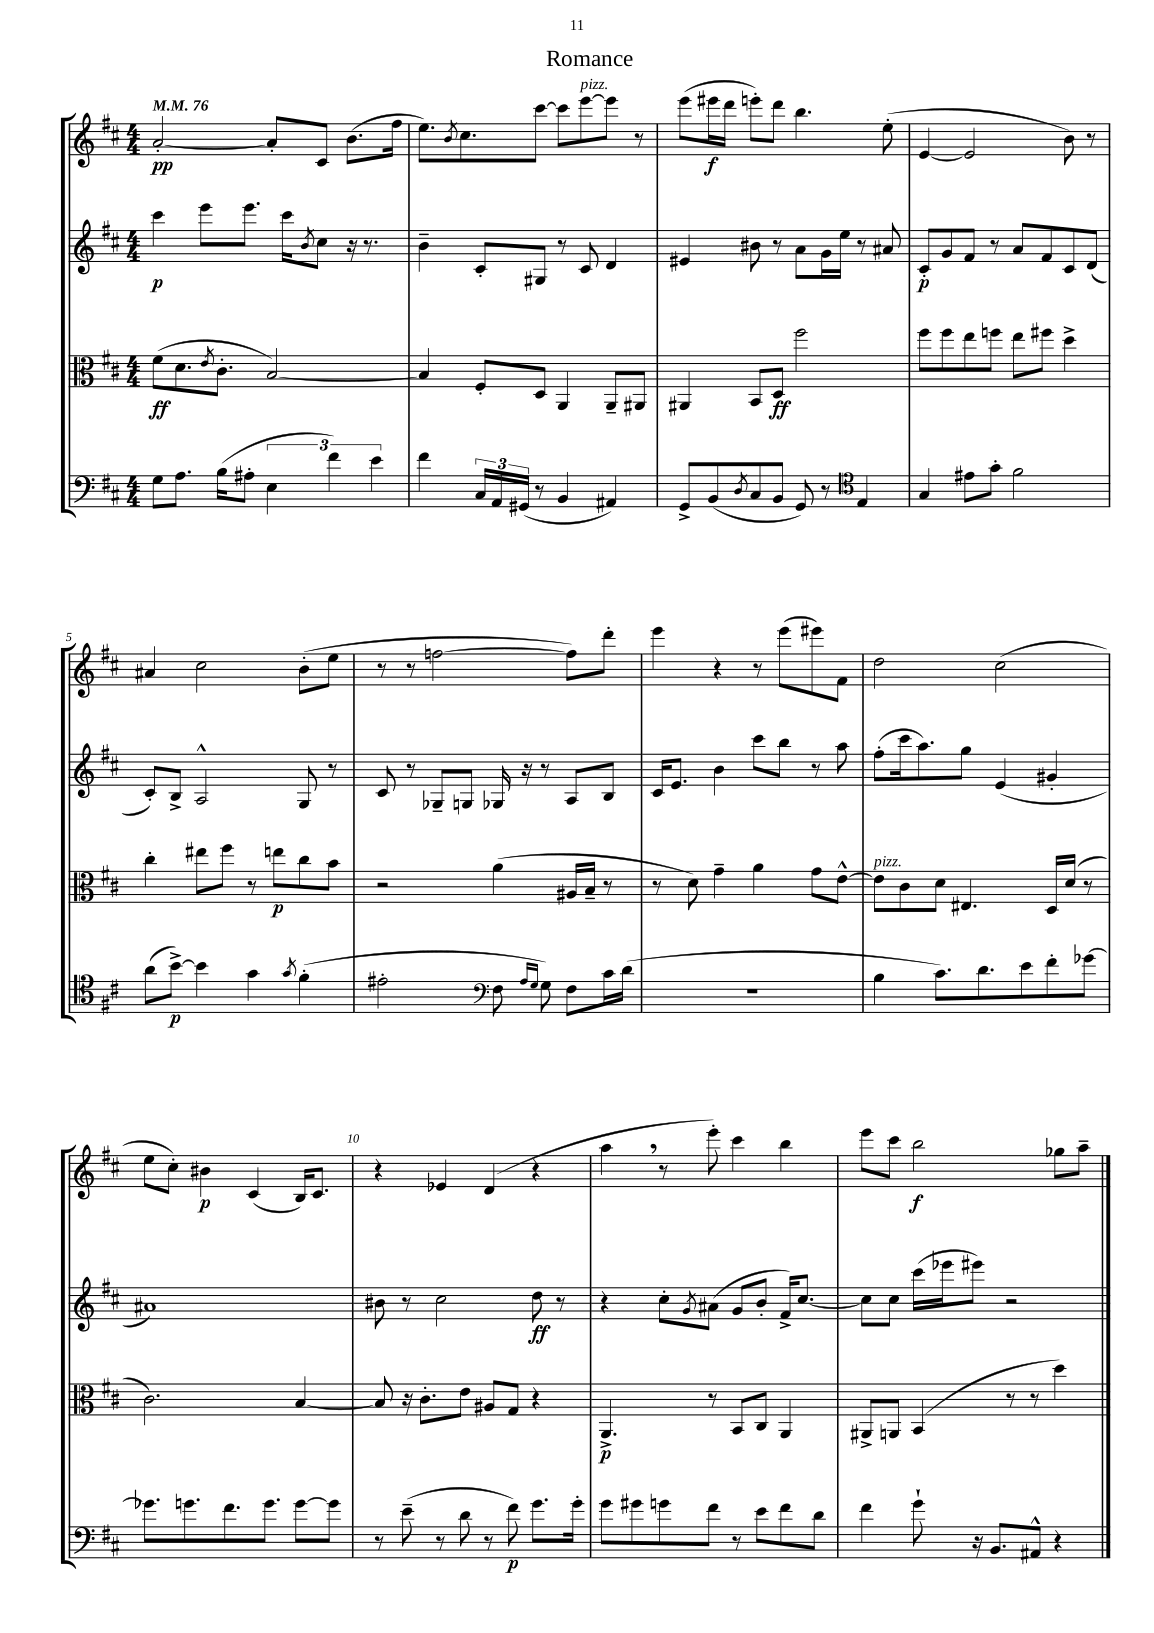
\header { title = "Romance" }
<<
\new StaffGroup <<
\new Staff = "s0" {
    \clef treble \key d \major \numericTimeSignature \time 4/4 \tempo 4 = 76
    a'2~-.\pp a'8-. cis'8 b'8.( fis''16 |
    e''8.) \acciaccatura { b'8 } cis''8. cis'''8~ cis'''8 e'''8~^\markup { \italic "pizz." } e'''8 r8 |
    e'''8( eis'''16\f d'''16 e'''8-.) d'''8 b''4. e''8-.( |
    e'4~ e'2 b'8) r8 |
    ais'4 cis''2 b'8-.( e''8 |
    r8 r8 f''2~ f''8) d'''8-. |
    e'''4 r4 r8 e'''8( eis'''8) fis'8 |
    d''2 cis''2( |
    e''8 cis''8-.) bis'4\p cis'4( b16) cis'8. |
    r4 ees'4 d'4( r4 |
    a''4 \breathe r8 e'''8-.) cis'''4 b''4 |
    e'''8 cis'''8 b''2\f ges''8 a''8-- \bar "|." |
}
\new Staff = "s1" {
    \clef treble \key d \major \numericTimeSignature \time 4/4
    cis'''4\p e'''8 e'''8. cis'''16 \acciaccatura { b'8 } cis''8 r16 r8. |
    b'4-- cis'8-. gis8 r8 cis'8 d'4 |
    eis'4 bis'8 r8 a'8 g'16 e''16 r8 ais'8 |
    cis'8-.\p g'8 fis'8 r8 a'8 fis'8 cis'8 d'8( |
    cis'8-.) b8-> a2-^ g8 r8 |
    cis'8 r8 ges8-- g8 ges16 r16 r8 a8 b8 |
    cis'16 e'8. b'4 cis'''8 b''8 r8 a''8 |
    fis''8-.( cis'''16 a''8.) g''8 e'4( gis'4-. |
    ais'1) |
    bis'8 r8 cis''2 d''8\ff r8 |
    r4 cis''8-. \acciaccatura { g'8 } ais'8( g'8 b'8-. fis'16->) cis''8.~ |
    cis''8 cis''8 cis'''16( ees'''16 eis'''8) r2 \bar "|." |
}
\new Staff = "s2" {
    \clef alto \key d \major \numericTimeSignature \time 4/4
    fis'8\ff( d'8. \acciaccatura { e'8 } cis'8.-. b2~) |
    b4 fis8-. d8 a,4 a,8-- ais,8 |
    ais,4 b,8 d8\ff fis''2 |
    fis''8 fis''8 e''8 f''8 e''8 fis''8 d''4-> |
    cis''4-. eis''8 fis''8 r8 e''8\p cis''8 b'8 |
    r2 a'4( ais16 b16-- r8 |
    r8 d'8) g'4-- a'4 g'8 e'8~-^ |
    e'8^\markup { \italic "pizz." } cis'8 d'8 eis4. d16 d'16( r8 |
    cis'2.) b4~ |
    b8 r16 cis'8.-. e'8 ais8 g8 r4 |
    a,4.->\p r8 b,8 cis8 a,4 |
    ais,8-> a,8 b,4( r8 r8 d''4) \bar "|." |
}
\new Staff = "s3" {
    \clef bass \key d \major \numericTimeSignature \time 4/4
    g8 a8. b16( ais8-. \tuplet 3/2 { e4 fis'4) e'4 } |
    fis'4 \tuplet 3/2 { cis16 a,16 gis,16( } r8 b,4 ais,4) |
    g,8-> b,8( \acciaccatura { d8 } cis8 b,8 g,8) r8 \clef tenor e4 |
    g4 eis'8 g'8-. fis'2 |
    a'8( b'8~->\p) b'4 g'4 \acciaccatura { g'8 } fis'4-.( |
    eis'2-. \clef bass fis8 \grace { a16 g16 } g8) fis8 cis'16 d'16( |
    R1 |
    b4 cis'8.) d'8. e'8 fis'8-. ges'8~ |
    ges'8. g'8. fis'8. g'8. g'8~ g'8 |
    r8 e'8--( r8 d'8 r8 fis'8\p) g'8. g'16-. |
    g'8 gis'8 g'8 fis'8 r8 e'8 fis'8 d'8 |
    fis'4 g'8-! r16 b,8. ais,8-^ r4 \bar "|." |
}
>>
>>
\layout { \context { \Score \override BarNumber.break-visibility = ##(#f #t #t) barNumberVisibility = #(every-nth-bar-number-visible 5) } }
